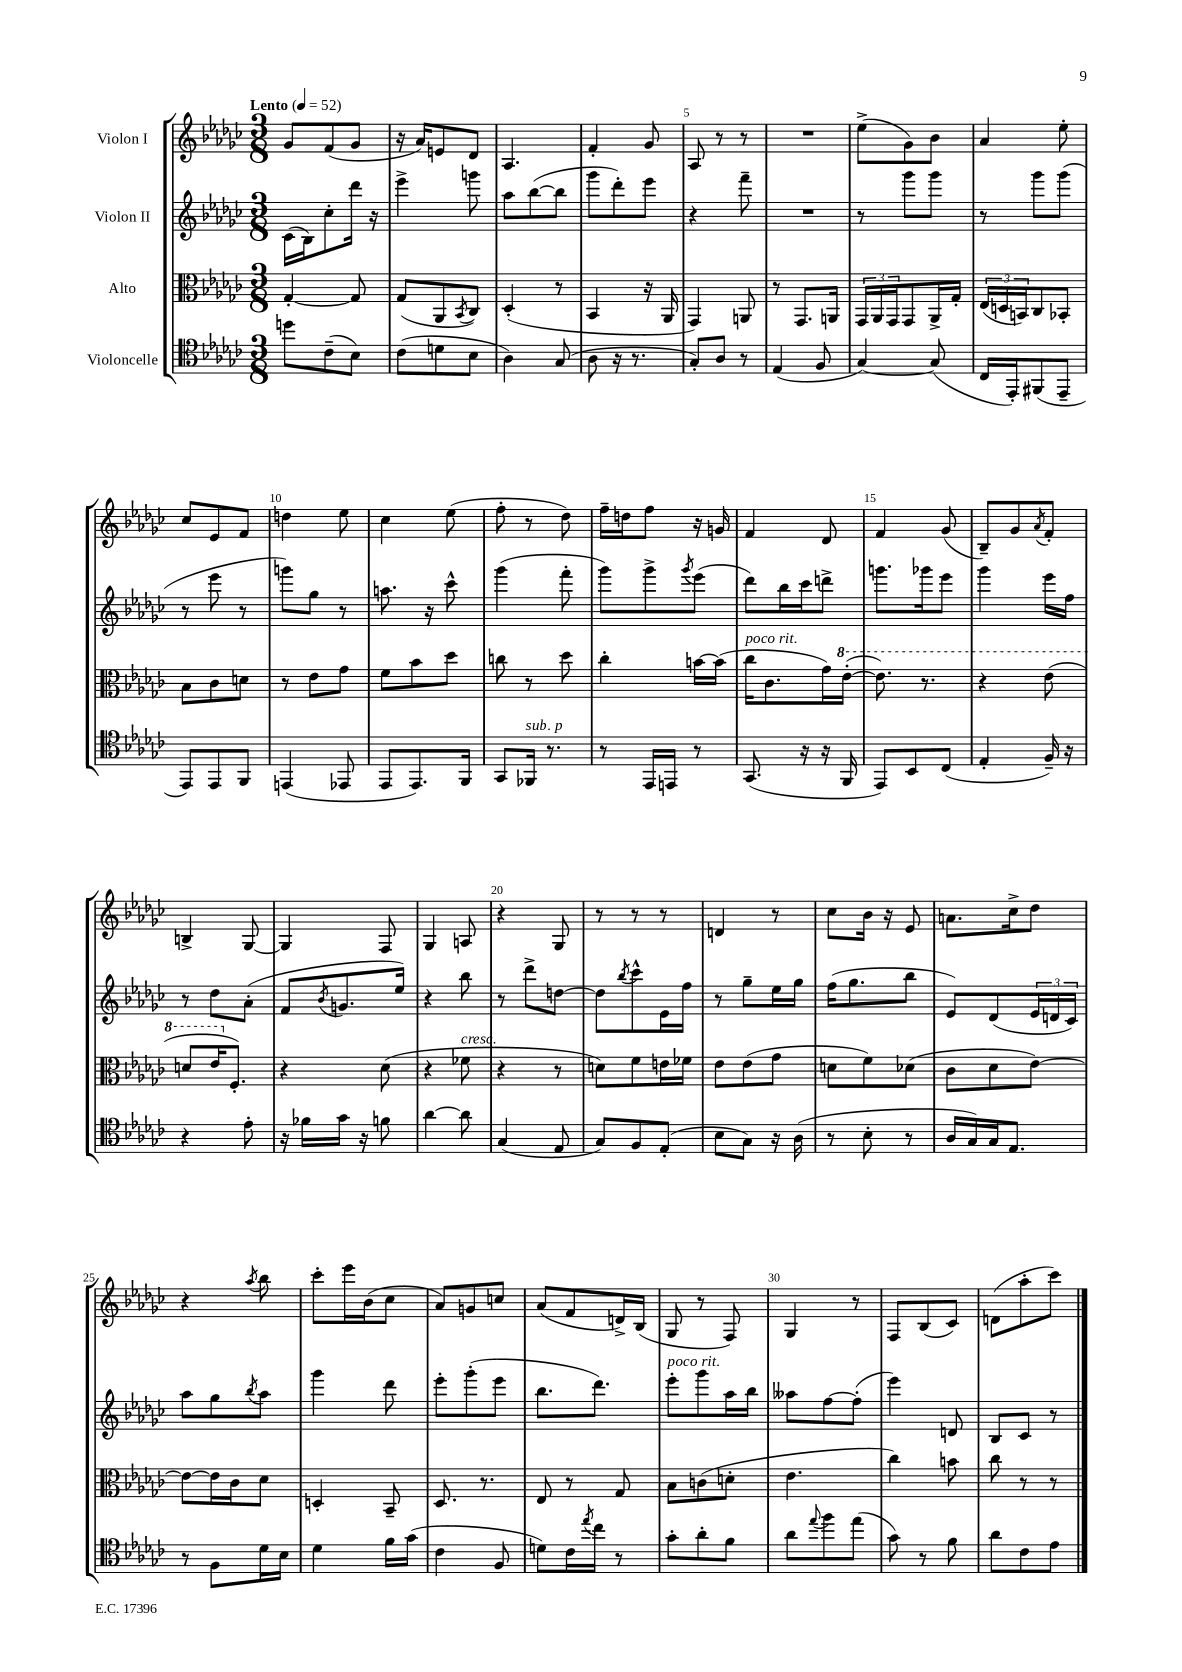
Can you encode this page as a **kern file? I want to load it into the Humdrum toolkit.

**kern	**kern	**kern	**kern
*part4	*part3	*part2	*part1
*staff4	*staff3	*staff2	*staff1
*I"Violoncelle	*I"Alto	*I"Violon II	*I"Violon I
*clefC4	*clefC3	*clefG2	*clefG2
*k[b-e-a-d-g-c-]	*k[b-e-a-d-g-c-]	*k[b-e-a-d-g-c-]	*k[b-e-a-d-g-c-]
*M3/8	*M3/8	*M3/8	*M3/8
*MM52	*MM52	*MM52	*MM52
=1	=1	=1	=1
!	!	!	!LO:TX:a:B:t=Lento
8ddn\L	[4G-'/	(16c-\LL	8g-/L
.	.	16B-\J)	.
(8c-~\	.	8cc-'\	(8f/
8B-\J)	8G-/]	16ddd-\Jk	8g-/J
.	.	16r	.
=2	=2	=2	=2
(8c-\L	(8G-/L	4eee-^\	16r
.	.	.	16a-/KL)
8dn\	8AA-/	.	8en/
.	8qBB-/	.	.
8B-\J	8C-/J)	8gggn\	8d-/J
=3	=3	=3	=3
4A-\)	(4D-'/	8aa-\L	4.A-/
.	.	([8bb-\	.
(8G-/	8r	8bb-\J]	.
=4	=4	=4	=4
8A-\	4BB-/	8ggg-\L	4f'/
16r	.	8ddd-'\)	.
8.r	.	.	.
.	16r	8eee-\J	8g-/
.	16AA-/	.	.
=5	=5	=5	=5
8G-'/L)	4GG-/)	4r	8A-/
8A-/J	.	.	8r
8r	8AAn/	8fff~\	8r
=6	=6	=6	=6
(4E-/	8r	4.r	4.r
.	8.GG-/L	.	.
8F/	.	.	.
.	16AAn/Jk	.	.
=7	=7	=7	=7
[4G-/)	24GG-/LL	8r	(8ee-^\L
.	24AA-/	.	.
.	24GG-/J	.	.
.	8GG-/	8ggg-\L	8g-\)
(8G-/]	16AA-^/L	8ggg-\J	8b-\J
.	16G-'/JJ	.	.
=8	=8	=8	=8
16C-/LL	(24E-/LL	8r	4a-/
.	24Dn/	.	.
16EE-'/J)	.	.	.
.	24BBn/J)	.	.
(8FF#X/	8C-/	8ggg-\L	.
8EE-~/J	8BB-X'/J	(8ggg-\J	8ee-'\
!!LO:LB:g=z
=9	=9	=9	=9
8EE-/L)	8B-\L	8r	8cc-/L
8EE-/	8c-\	8eee-\	8e-/
8FF/J	8dn\J	8r	8f/J
=10	=10	=10	=10
(4EEn/	8r	8gggn\L)	4ddn\
.	8e-\L	8gg-\J	.
8EE-X/	8g-\J	8r	8ee-\
=11	=11	=11	=11
8EE-/L	8f\L	8.aan\	4cc-\
8.EE-/)	8b-\	.	.
.	.	16r	.
.	8dd-\J	8ccc-^^\	(8ee-\
16FF/Jk	.	.	.
=12	=12	=12	=12
8GG-/L	8ccn\	(4ggg-\	8ff'\
!LO:TX:a:i:t=sub. p	!	!	!
16FF-X/Jk	8r	.	8r
8.r	.	.	.
.	8dd-\	8fff'\	8dd-\)
=13	=13	=13	=13
8r	4cc-'\	8ggg-\L)	16ff~\LL
.	.	.	16ddn\J
16EE-/LL	.	8ggg-^\	8ff\J
16EEn/JJ	.	.	.
.	.	8qggg-/	.
8r	[16bn\LL	(8eee-\J	16r
.	(16b\JJ]	.	16gn/
=14	=14	=14	=14
!	!LO:TX:a:i:t=poco rit.	!	!
(8.GG-/	16cc-\KL	8ddd-\L)	4f/
.	8.c-\	.	.
.	.	16bb-\L	.
16r	.	16ccc-\J	.
16r	16g-\L)	8dddn^\J	8d-/
*	*8va	*	*
16FF/	([16ee-'\JJ	.	.
=15	=15	=15	=15
8EE-/L)	8.ee-\])	8.gggn\L	4f/
8BB-/	.	.	.
.	8.r	16ggg-X\k	.
(8C-/J	.	8eee-\J	(8g-/
=16	=16	=16	=16
4E-'/	4r	4ggg-\	8B-~/L)
.	.	.	8g-/
.	.	.	8qa-/
16F~/)	(8ee-\	16eee-\LL	8f'/J
16r	.	16ff\JJ	.
!!LO:LB:g=z
=17	=17	=17	=17
4r	8ddn/L	8r	4Bn^/
.	16ee-/K	8dd-\L	.
*	*X8va	*	*
.	8.F'/J)	.	.
8e-'\	.	(8a-'\J	[8G-/
=18	=18	=18	=18
16r	4r	8f/L	4G-/]
16f-X\LL	.	.	.
.	.	8qb-/	.
16g-\JJ	.	8.gn/	.
16r	.	.	.
8fn\	(8d-\	.	8F/
.	.	16ee-/Jk)	.
=19	=19	=19	=19
[4a-\	4r	4r	4G-/
!	!LO:TX:a:i:t=cresc.	!	!
8a-\]	8f-X\	8bb-\	8An/
=20	=20	=20	=20
(4G-/	4r	8r	4r
.	.	8ddd-^\L	.
8E-/	8r	[8ddn\J	8G-/
=21	=21	=21	=21
8G-/L)	8dn\L)	8dd\L]	8r
.	.	8qbb-/	.
8F/	8f\	8ccc-^^\	8r
(8E-'/J	16en\L	16e-\L	8r
.	16f-X\JJ	16ff\JJ	.
=22	=22	=22	=22
8B-\L	8e-\L	8r	4dn/
8G-\J)	(8e-\	8gg-~\L	.
16r	8g-\J	16ee-\L	8r
(16A-\	.	16gg-\JJ	.
=23	=23	=23	=23
8r	8dn\L	(16ff\KL	8cc-\L
.	.	8.gg-\	.
8B-'\	8f\)	.	16b-\Jk
.	.	.	16r
8r	(8d-X\J	8bb-\J	8e-/
=24	=24	=24	=24
16A-/LL	8c-\L	8e-/L)	8.an\L
16G-/)	.	.	.
16G-/J	8d-\	(8d-/	.
8.E-/J	.	.	16cc-^\k
.	[8e-\J)	24e-/L	8dd-\J
.	.	24dn/	.
.	.	24c-/JJ)	.
!!LO:LB:g=z
=25	=25	=25	=25
8r	8e-\L_	8aa-\L	4r
8F\L	16e-\L]	8gg-\	.
.	16c-\J	.	.
.	.	8qbb-/	8qaa-/
16d-\L	8d-\J	8aa-\J	8bb-\
16B-\JJ	.	.	.
=26	=26	=26	=26
4d-\	4Dn'/	4ggg-\	8ccc-'\L
.	.	.	16eee-\L
.	.	.	(16b-\J
16f\LL	8BB-~/	8ddd-\	8cc-\J
(16g-\JJ	.	.	.
=27	=27	=27	=27
4c-\	8.D-/	8eee-'\L	8a-/L)
.	.	(8ggg-'\	8gn/
.	8.r	.	.
8F/	.	8eee-\J	8ccn/J
=28	=28	=28	=28
8dn\L)	8E-/	8.bb-\L	(8a-/L
16c-\L	8r	.	8f/
8qee-/	.	.	.
16cc-\JJ	.	8.ddd-\J)	.
8r	8G-/	.	16dn^/L)
.	.	.	(16B-/JJ
=29	=29	=29	=29
!	!	!LO:TX:a:i:t=poco rit.	!
8g-'\L	8B-\L	8eee-'\L	8G-/
8a-'\	(8cn\	8ggg-\	8r
8f\J	8dn'\J	16aa-\L	8F/)
.	.	16bb-\JJ	.
=30	=30	=30	=30
8a-\L	4.e-\	8aa--X\L	4G-/
8qqee-/	.	.	.
8ff\	.	[8ff\	.
(8ee-\J	.	(8ff'\J]	8r
=31	=31	=31	=31
8g-\)	4cc-\)	4eee-\)	8F/L
8r	.	.	(8B-/
8f\	8bn\	8dn/	8c-/J)
=32	=32	=32	=32
8a-\L	8cc-\	8B-/L	(8dn\L
8c-\	8r	8c-/J	8aa-'\
8e-\J	8r	8r	8ccc-\J)
==	==	==	==
*-	*-	*-	*-
